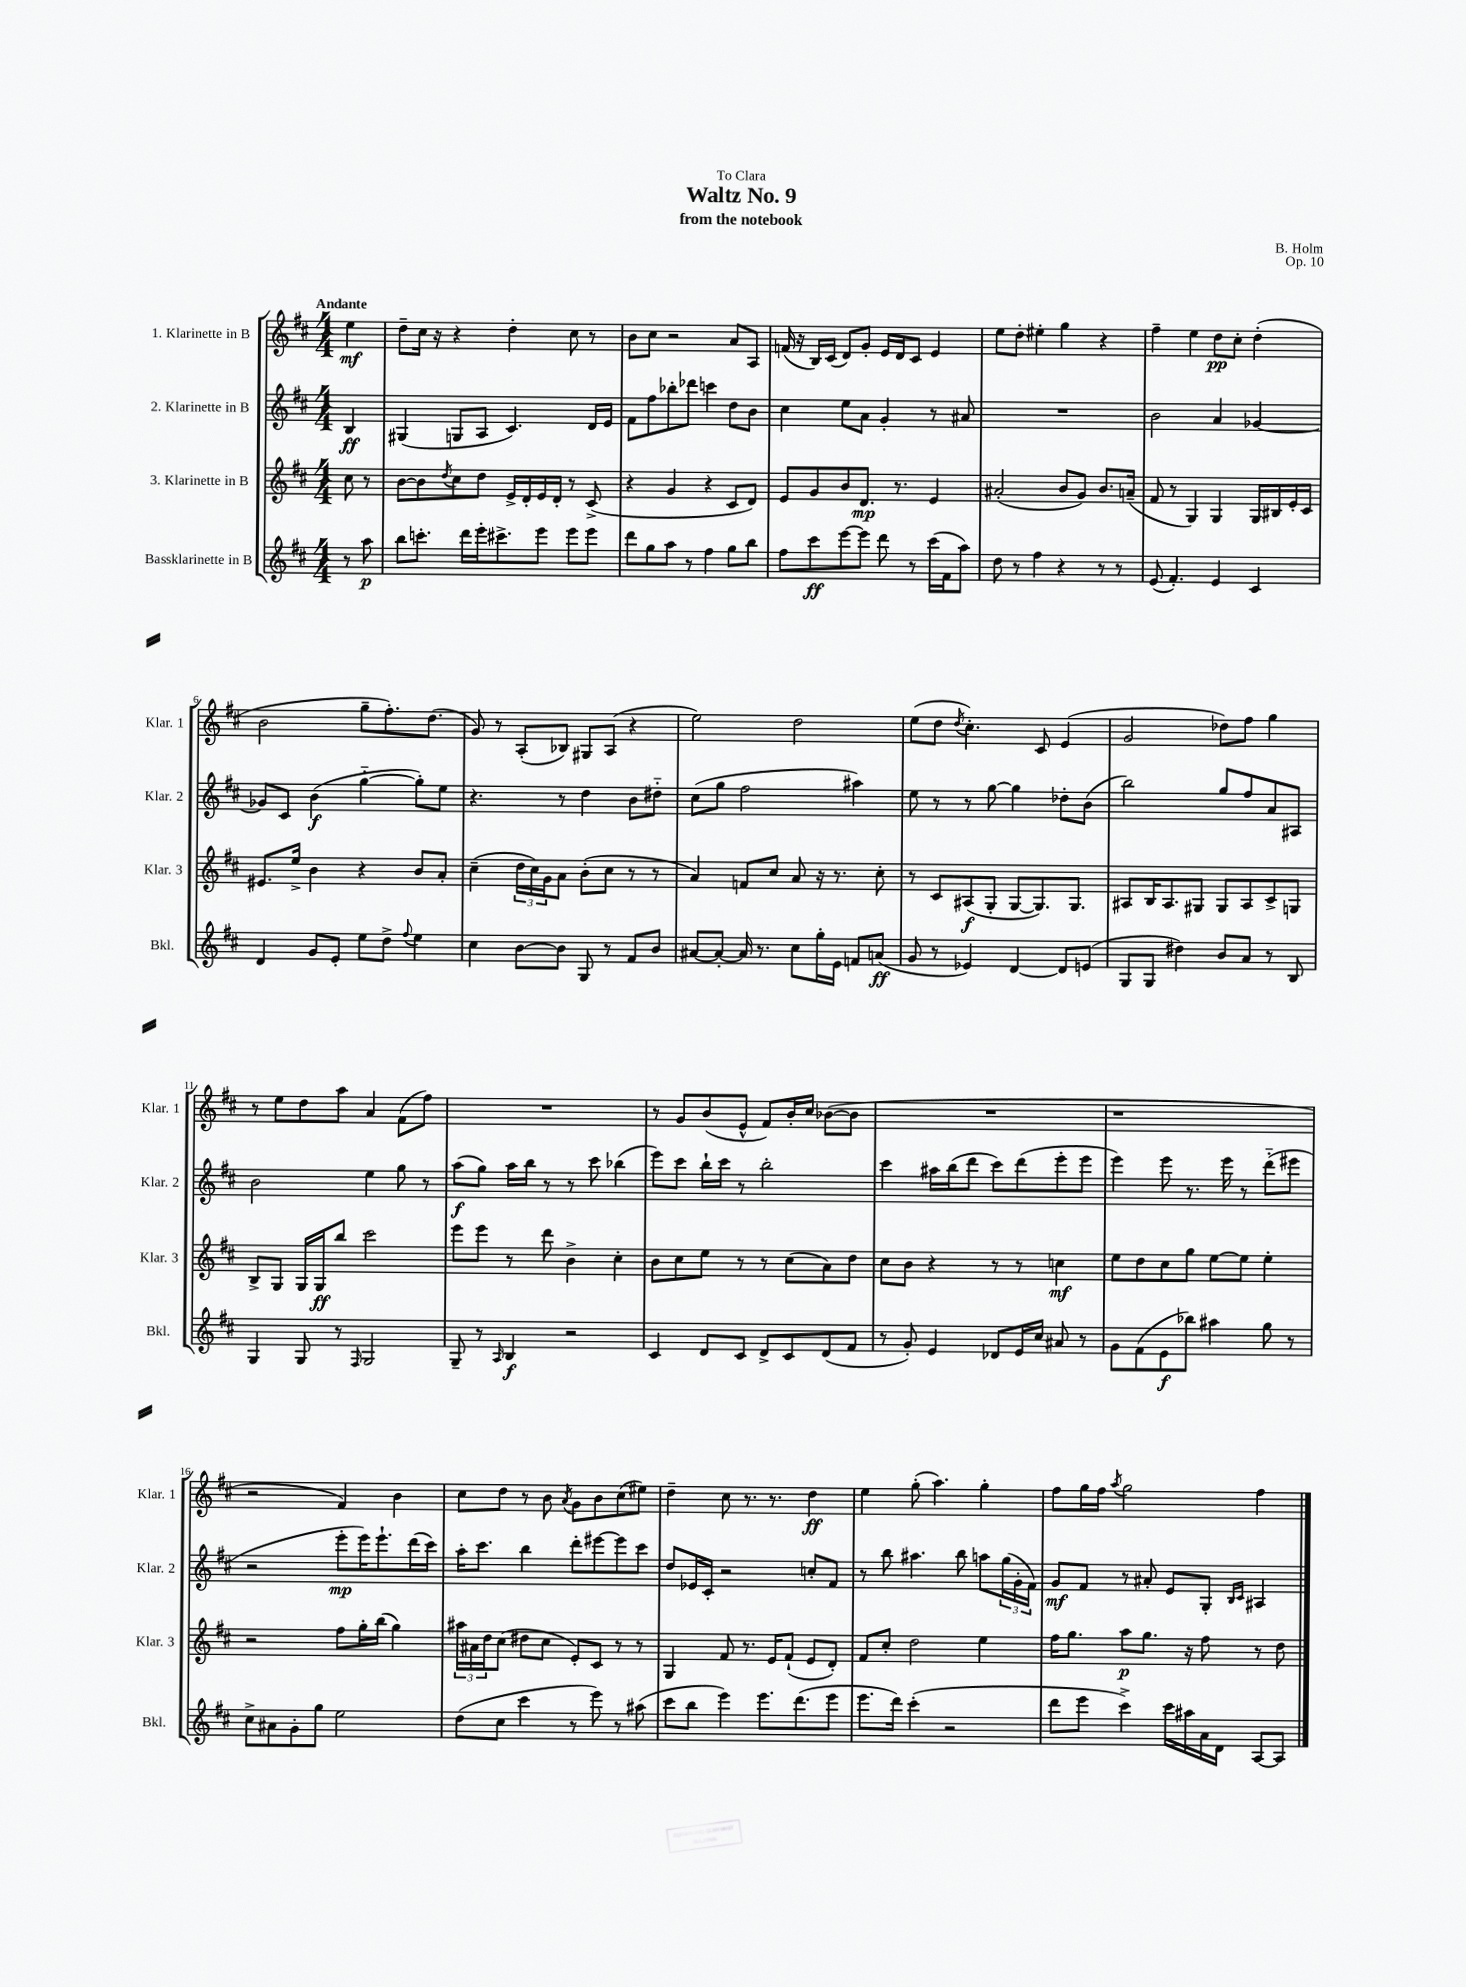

**kern	**dynam	**kern	**dynam	**kern	**dynam	**kern	**dynam
*part4	*part4	*part3	*part3	*part2	*part2	*part1	*part1
*staff4	*staff4	*staff3	*staff3	*staff2	*staff2	*staff1	*staff1
*I"Bassklarinette in B	*	*I"3. Klarinette in B	*	*I"2. Klarinette in B	*	*I"1. Klarinette in B	*
*I'Bkl.	*	*I'Klar. 3	*	*I'Klar. 2	*	*I'Klar. 1	*
*clefG2	*	*clefG2	*	*clefG2	*	*clefG2	*
*k[f#c#]	*	*k[f#c#]	*	*k[f#c#]	*	*k[f#c#]	*
*M4/4	*	*M4/4	*	*M4/4	*	*M4/4	*
=	=	=	=	=	=	=	=
!	!	!	!	!	!	!LO:TX:a:B:t=Andante	!
8r	.	8cc#\	.	4B/	ff	4ee\	mf
8aa\	p	8r	.	.	.	.	.
=1	=1	=1	=1	=1	=1	=1	=1
8bb\L	.	[8b\L	.	(4G#X/	.	8dd~\L	.
8.cccn'\J	.	8b\]	.	.	.	16cc#\Jk	.
.	.	.	.	.	.	16r	.
.	.	8qdd/	.	.	.	.	.
.	.	8cc#\	.	8Gn/L	.	4r	.
16ddd\LL	.	.	.	.	.	.	.
16eee'\J	.	8dd\J	.	8A/J	.	.	.
8.ccc#X^\	.	.	.	.	.	.	.
.	.	16e^/LL	.	4.c#/)	.	4dd'\	.
.	.	16d'/	.	.	.	.	.
8eee\J	.	16e/	.	.	.	.	.
.	.	16d'/JJ	.	.	.	.	.
8eee\L	.	8r	.	.	.	8cc#\	.
8eee\J	.	(8c#^/	.	16d/LL	.	8r	.
.	.	.	.	16e/JJ	.	.	.
=2	=2	=2	=2	=2	=2	=2	=2
8ddd\L	.	4r	.	8f#\L	.	8b\L	.
8gg\	.	.	.	8ff#\	.	8cc#\J	.
8aa\J	.	4g/	.	8bb-X'\	.	2r	.
8r	.	.	.	8ddd-X\J	.	.	.
4ff#\	.	4r	.	4cccn\	.	.	.
8gg\L	.	8c#/L	.	8dd\L	.	8a/L	.
8bb\J	.	8d/J)	.	8b\J	.	8A/J	.
=3	=3	=3	=3	=3	=3	=3	=3
8ff#\L	.	8e/L	.	4cc#\	.	(16fn/	.
.	.	.	.	.	.	16r	.
8ccc#\	ff	8g/	.	.	.	16B/LL)	.
.	.	.	.	.	.	(16c#/JJ	.
[8eee\	.	8b/	.	8ee\L	.	8d/L)	.
8eee\J]	.	8.d/J	mp	8a\J	.	8g'/J	.
8ddd\	.	.	.	4g'/	.	16e/LL	.
.	.	8.r	.	.	.	16d/J	.
8r	.	.	.	.	.	8c#/J	.
(16ccc#\LL	.	4e/	.	8r	.	4e/	.
16f#\J	.	.	.	.	.	.	.
8aa\J)	.	.	.	8a#X/	.	.	.
=4	=4	=4	=4	=4	=4	=4	=4
8dd\	.	(2a#X'/	.	1r	.	8ee\L	.
8r	.	.	.	.	.	8dd'\J	.
4ff#\	.	.	.	.	.	4ee#X'\	.
4r	.	8b/L	.	.	.	4gg\	.
.	.	8g/J)	.	.	.	.	.
8r	.	8.b/L	.	.	.	4r	.
8r	.	.	.	.	.	.	.
.	.	(16an~/Jk	.	.	.	.	.
=5	=5	=5	=5	=5	=5	=5	=5
(8e/	.	8f#/	.	2b\	.	4ff#~\	.
4.f#'/)	.	8r	.	.	.	.	.
.	.	4G/)	.	.	.	4ee\	.
4e/	.	4G/	.	4a/	.	8dd\L	pp
.	.	.	.	.	.	8cc#'\J	.
4c#/	.	16G/LL	.	[4g-X/	.	(4dd'\	.
.	.	16B#X/	.	.	.	.	.
.	.	16e'/	.	.	.	.	.
.	.	16c#/JJ	.	.	.	.	.
!!LO:LB:g=z
=6	=6	=6	=6	=6	=6	=6	=6
4d/	.	8.e#X/L	.	8g-X/L]	.	2b\	.
.	.	.	.	8c#/J	.	.	.
.	.	16ee^/Jk	.	.	.	.	.
8g/L	.	4b\	.	(4b\	f	.	.
8e'/J	.	.	.	.	.	.	.
8ee\L	.	4r	.	[4gg\	.	8gg~\L	.
8dd^\J	.	.	.	.	.	8.ff#'\)	.
8qqff#/	.	.	.	.	.	.	.
4ee\	.	8b/L	.	8gg'\L])	.	.	.
.	.	.	.	.	.	(8.dd\J	.
.	.	8a'/J	.	8ee\J	.	.	.
=7	=7	=7	=7	=7	=7	=7	=7
4cc#\	.	(4cc#~\	.	4.r	.	8g/)	.
.	.	.	.	.	.	8r	.
[8b\L	.	24dd\LL	.	.	.	(8A'/L	.
.	.	24cc#\)	.	.	.	.	.
.	.	24g\J	.	.	.	.	.
8b\J]	.	8a\J	.	8r	.	8B-X/J)	.
8G/	.	(8b'\L	.	4dd\	.	8G#X/L	.
8r	.	8cc#\J	.	.	.	(8A/J	.
8f#/L	.	8r	.	8b\L	.	4r	.
8b/J	.	8r	.	8dd#X\J	.	.	.
=8	=8	=8	=8	=8	=8	=8	=8
[8a#X/L	.	4a/)	.	(8cc#\L	.	2ee\)	.
8a#'/J_	.	.	.	8gg\J	.	.	.
16a#/]	.	8fn/L	.	2ff#\	.	.	.
8.r	.	.	.	.	.	.	.
.	.	8cc#/J	.	.	.	.	.
8cc#\L	.	8a/	.	.	.	2dd\	.
16gg'\L	.	16r	.	.	.	.	.
16e\JJ	.	8.r	.	.	.	.	.
8fn/L	.	.	.	4aa#X\)	.	.	.
(8an/J	ff	8cc#'\	.	.	.	.	.
=9	=9	=9	=9	=9	=9	=9	=9
8g/	.	8r	.	8ee\	.	(8ee\L	.
8r	.	8c#/L	.	8r	.	8dd\J	.
.	.	.	.	.	.	8qdd/	.
4e-X/)	.	(8A#X/	f	8r	.	4.cc#'\)	.
.	.	8G'/J	.	[8gg\	.	.	.
[4d/	.	[8G/L	.	4gg\]	.	.	.
.	.	8.G/])	.	.	.	8c#/	.
8d/L]	.	.	.	8dd-X'\L	.	(4e/	.
.	.	8.G/J	.	.	.	.	.
(8en/J	.	.	.	(8b\J	.	.	.
=10	=10	=10	=10	=10	=10	=10	=10
8G/L	.	8A#X/L	.	2bb\)	.	2g/	.
8G/J	.	16B/K	.	.	.	.	.
.	.	8.A#/	.	.	.	.	.
4dd#X\)	.	.	.	.	.	.	.
.	.	8G#X/J	.	.	.	.	.
8b/L	.	8G#/L	.	8gg/L	.	8dd-X\L)	.
8a/J	.	8A#/	.	8ff#/	.	8ff#\J	.
8r	.	8c#^/	.	8a/	.	4gg\	.
8B/	.	8Gn/J	.	8A#X/J	.	.	.
!!LO:LB:g=z
=11	=11	=11	=11	=11	=11	=11	=11
4G/	.	8B^/L	.	2b\	.	8r	.
.	.	8G/J	.	.	.	8ee\L	.
8G/	.	16G/LL	.	.	.	8dd\	.
.	.	16G/J	ff	.	.	.	.
8r	.	8bb/J	.	.	.	8aa\J	.
16qqF#/	.	.	.	.	.	.	.
2G/	.	2ccc#\	.	4ee\	.	4a/	.
.	.	.	.	8gg\	.	(8f#\L	.
.	.	.	.	8r	.	8ff#\J)	.
=12	=12	=12	=12	=12	=12	=12	=12
8G~/	.	8eee\L	.	(8aa\L	f	1r	.
8r	.	8eee\J	.	8gg\J)	.	.	.
16qqA/	.	.	.	.	.	.	.
4B/	f	8r	.	16aa\LL	.	.	.
.	.	.	.	16bb\JJ	.	.	.
.	.	8ddd\	.	8r	.	.	.
2r	.	4b^\	.	8r	.	.	.
.	.	.	.	8ccc#\	.	.	.
.	.	4cc#'\	.	(4bb-X\	.	.	.
=13	=13	=13	=13	=13	=13	=13	=13
4c#/	.	8b\L	.	8eee\L)	.	8r	.
.	.	8cc#\	.	8ccc#\J	.	8g/L	.
8d/L	.	8ee\J	.	16bb`\LL	.	(8b/	.
.	.	.	.	16ccc#\JJ	.	.	.
8c#/J	.	8r	.	8r	.	8e^^/J	.
8d^/L	.	8r	.	2bb'\	.	8f#/L)	.
8c#/	.	(8cc#\L	.	.	.	16b'/L	.
.	.	.	.	.	.	16cc#/JJ	.
(8d/	.	8a\)	.	.	.	([8b-X\L	.
8f#/J	.	8dd\J	.	.	.	8b-\J]	.
=14	=14	=14	=14	=14	=14	=14	=14
8r	.	8cc#\L	.	4ccc#\	.	1r	.
8g'/)	.	8b\J	.	.	.	.	.
4e/	.	4r	.	16aa#X\LL	.	.	.
.	.	.	.	(16bb\J	.	.	.
.	.	.	.	8ddd\J	.	.	.
8d-X/L	.	8r	.	8ccc#\L)	.	.	.
16e/L	.	8r	.	(8ddd\	.	.	.
16cc#/JJ	.	.	.	.	.	.	.
8a#X/	.	4ccn\	mf	8eee'\	.	.	.
8r	.	.	.	8eee\J	.	.	.
=15	=15	=15	=15	=15	=15	=15	=15
8g\L	.	8ee\L	.	4eee\)	.	1r	.
(8f#\	.	8dd\	.	.	.	.	.
8e\	f	8cc#\	.	8eee\	.	.	.
8bb-X\J)	.	8gg\J	.	8.r	.	.	.
4aa#X\	.	[8ee\L	.	.	.	.	.
.	.	.	.	16eee\	.	.	.
.	.	8ee\J]	.	8r	.	.	.
8gg\	.	4ee'\	.	(8ddd\L	.	.	.
8r	.	.	.	8eee#X\J	.	.	.
!!LO:LB:g=z
=16	=16	=16	=16	=16	=16	=16	=16
8cc#^\L	.	2r	.	2r	.	2r	.
8a#X\	.	.	.	.	.	.	.
8g'\	.	.	.	.	.	.	.
8gg\J	.	.	.	.	.	.	.
2ee\	.	8ff#\L	.	8eee'\L	mp	4f#/)	.
.	.	16gg'\L	.	16eee\K)	.	.	.
.	.	(16bb\JJ	.	8.eee`\	.	.	.
.	.	4gg\)	.	.	.	4b\	.
.	.	.	.	(16ddd\L	.	.	.
.	.	.	.	16ccc#\JJ)	.	.	.
=17	=17	=17	=17	=17	=17	=17	=17
(8dd\L	.	24aa#X\LL	.	16aa'\KL	.	8cc#\L	.
.	.	24a#X\	.	.	.	.	.
.	.	.	.	8.ccc#\J	.	.	.
.	.	24dd\J	.	.	.	.	.
8cc#\J	.	(8cc#\J	.	.	.	8dd\J	.
4ccc#\	.	8dd#X\L	.	4bb\	.	8r	.
.	.	8cc#\J	.	.	.	8b\	.
.	.	.	.	.	.	8qa/	.
8r	.	8e'/L)	.	8ddd'\L	.	8g\L	.
8eee\)	.	8c#/J	.	[8eee#X\	.	8b\	.
8r	.	8r	.	8eee#\]	.	(8cc#\	.
(8aa#X\	.	8r	.	8ccc#\J	.	8ee#X\J)	.
=18	=18	=18	=18	=18	=18	=18	=18
8ccc#\L	.	4G/	.	8dd/L	.	4dd~\	.
8bb\J	.	.	.	16e-X/L	.	.	.
.	.	.	.	16c#'/JJ	.	.	.
4eee\)	.	8f#/	.	2r	.	8cc#\	.
.	.	8.r	.	.	.	8.r	.
8.eee\L	.	.	.	.	.	.	.
.	.	16e/KL	.	.	.	8.r	.
.	.	(8f#`/J	.	.	.	.	.
(8.ddd\	.	.	.	.	.	.	.
.	.	8e/L	.	8ccn'/L	.	4dd\	ff
8eee\J	.	8d'/J)	.	8f#/J	.	.	.
=19	=19	=19	=19	=19	=19	=19	=19
8.eee\L	.	8f#/L	.	8r	.	4ee\	.
.	.	8cc#'/J	.	8bb\	.	.	.
16ddd\Jk)	.	.	.	.	.	.	.
(4ccc#'\	.	2dd\	.	4.aa#X\	.	(8gg'\	.
.	.	.	.	.	.	4.aa\)	.
2r	.	.	.	.	.	.	.
.	.	.	.	8bb\	.	.	.
.	.	4ee\	.	8aan\L	.	4gg'\	.
.	.	.	.	(24gg\L	.	.	.
.	.	.	.	24g'\	.	.	.
.	.	.	.	24f#\JJ)	.	.	.
=20	=20	=20	=20	=20	=20	=20	=20
8ddd\L	.	16ff#\KL	.	8g/L	mf	8ff#\L	.
.	.	8.gg\J	.	.	.	.	.
8eee\J	.	.	.	8f#/J	.	16gg\L	.
.	.	.	.	.	.	16ff#\JJ	.
.	.	.	.	.	.	8qaa/	.
4ccc#^\)	.	8aa\L	p	8r	.	2gg\	.
.	.	8.gg\J	.	8a#X'/	.	.	.
16ccc#\LL	.	.	.	8e/L	.	.	.
16aa#X\	.	16r	.	.	.	.	.
16a\	.	8ff#\	.	8G'/J	.	.	.
16d\JJ	.	.	.	.	.	.	.
.	.	.	.	16qqB/LL	.	.	.
.	.	.	.	16qqc#/JJ	.	.	.
[8A/L	.	8r	.	4A#X/	.	4ff#\	.
8A/J]	.	8dd\	.	.	.	.	.
==	==	==	==	==	==	==	==
*-	*-	*-	*-	*-	*-	*-	*-
